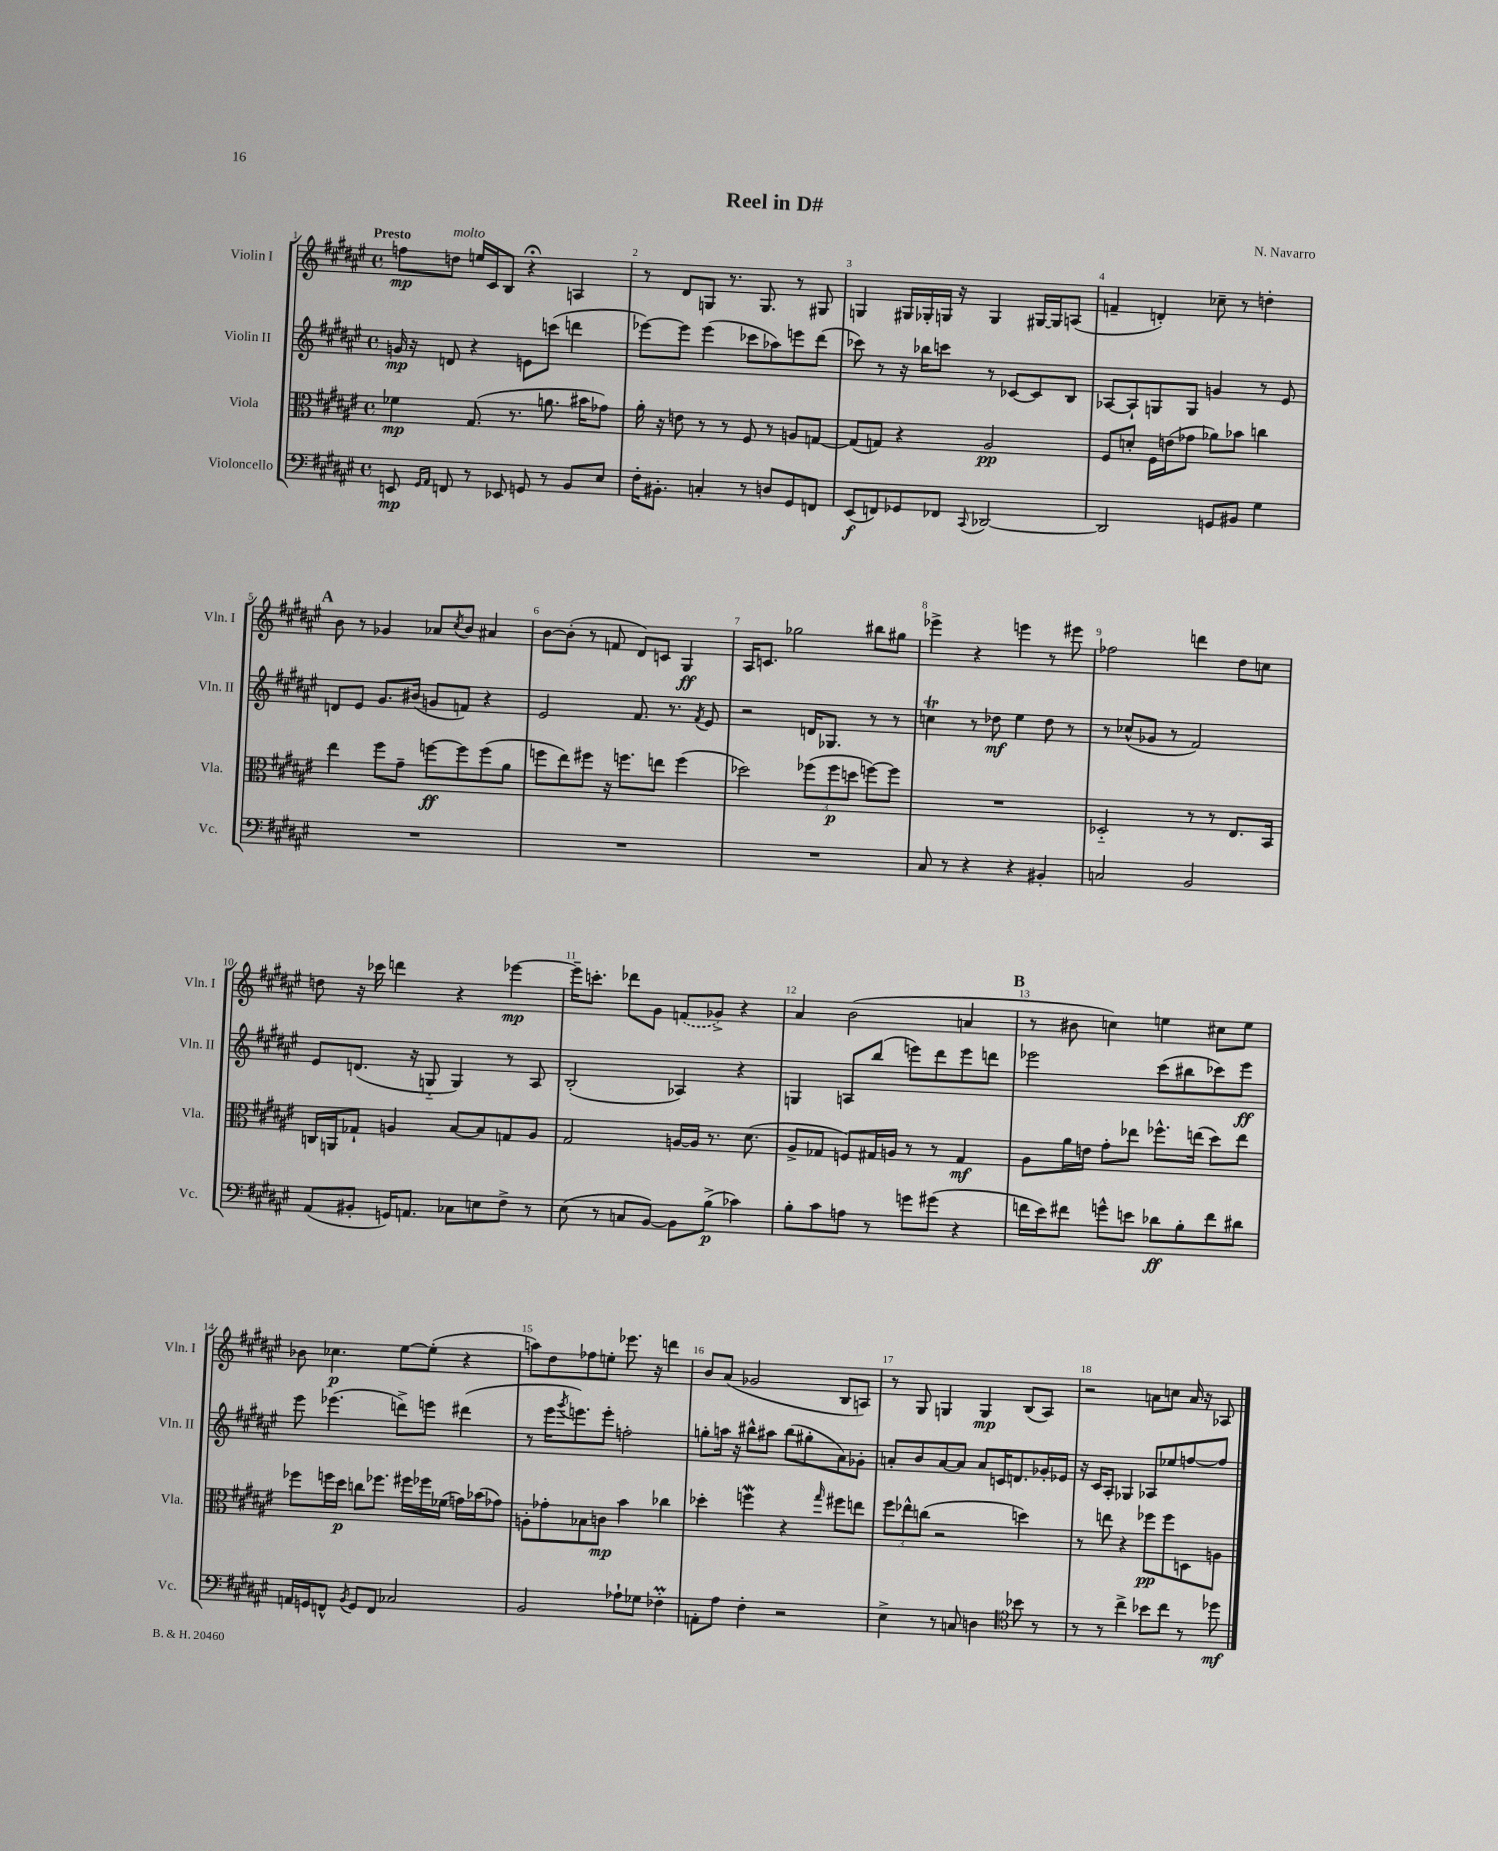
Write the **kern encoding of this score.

**kern	**kern	**kern	**kern
*staff4	*staff3	*staff2	*staff1
*clefF4	*clefC3	*clefG2	*clefG2
*k[f#c#g#d#a#e#]	*k[f#c#g#d#a#e#]	*k[f#c#g#d#a#e#]	*k[f#c#g#d#a#e#]
*M4/4	*M4/4	*M4/4	*M4/4
*met(c)	*met(c)	*met(c)	*met(c)
8EE/	4f-\	16g/	8ff\L
.	.	16r	.
16qqGG#/LL	.	.	.
16qqAA#/JJ	.	.	.
8FF/	.	8d/	8dd\J
8r	(8.G#/	4r	16ee/LL
.	.	.	16c#/J
8EE-/	.	.	8B/J
.	8.r	.	.
8GG/	.	8e\L	4r;
8r	8.a\	(8ccc\J	.
8BB/L	.	4ddd\	4A/
.	16b#\LK	.	.
8E#/J	8g-\J)	.	.
=	=	=	=
16F#'\LK	16a#'\	[8eee-\L)	8r
8.BB#'\J	16r	.	.
.	8e\	8eee-\]J	8d#/L
4C'/	8r	(4eee-\	8G/J
.	8r	.	8.r
8r	8F#/	8ccc-\L	.
.	.	.	8.G/
8D/L	8r	8aa-\)	.
8GG#/	8A/L	8eee\	8r
8FF/J	[8G/J	(8ddd#\J	8G#/
=	=	=	=
(8EE#/L	(8G/]L	8ccc-\)	4G/
8FF/)	8G/J)	8r	.
8GG-/	4r	16r	16G#/LL
.	.	16bb-\LK	16G-'/
8FF-/J	.	8ccc\J	16G/JJ
.	.	.	16r
8qqCC#/	.	.	.
[2DD-/	2A#/	8r	4G/
.	.	[8c-/L	.
.	.	8c-/]	[16G#/LL
.	.	.	16G#/]J
.	.	8B/J	(8A/J
=	=	=	=
2DD-/]	8F#/L	[8A-/L	4f~/
.	8d'/J	8A-`/]	.
.	16F#\LL	8G/	4d'/)
.	(16e\J	.	.
.	8g-\J	8G/J	.
8GG/L	8a-\L)	4g/	8cc-~\
8BB#/J	8b-\J	.	8r
4G#\	4cc\	8r	4dd'\
.	.	8e#/	.
=	=	=	=
1r	4ee#\	8d/L	8b\
.	.	8e#/J	8r
.	8ff#\L	8.g#/L	4g-/
.	8g#~\J	.	.
.	.	(16b#/Jk	.
.	[8ff\L	8g/L	8a-/L
.	.	.	8qcc#/
.	8ff\]	8f/J)	8b/J
.	(8ff\	4r	4a#/
.	8a#\J	.	.
=	=	=	=
1r	8ff\L	2e#/	[8b\L
.	8ee#\)	.	(8b'\]J
.	8ff#\J	.	8r
.	16r	.	8f/
.	8.ff\L	.	.
.	.	8.f#/	8d#/L)
.	8ee\J	.	8c/J
.	.	8.r	.
.	(4ff\	.	4G#/
.	.	8qf#/	.
.	.	8e#/	.
=	=	=	=
1r	2dd-\)	2r	16A#/LK
.	.	.	8.c/J
.	.	.	2gg-\
.	(12ff-\L	16d/LK	.
.	.	8.G-/J	.
.	12ff-\	.	.
.	12dd\J	.	.
.	[8ff\L)	8r	8bb#\L
.	8ff\]J	8r	8gg#\J
=	=	=	=
8C#/	1r	4cc\	4eee-^\
8r	.	.	.
4r	.	8r	4r
.	.	8dd-\	.
4r	.	4ee#\	4eee\
4BB#'/	.	8dd-\	8r
.	.	8r	8eee#\
=	=	=	=
2C/	2D-'~/	8r	2ff-\
.	.	(8cc-^^/L	.
.	.	8g-/J	.
.	.	8r	.
2BB/	8r	2f#/)	4ddd\
.	8r	.	.
.	8.E#/L	.	8dd#\L
.	.	.	8cc\J
.	16BB/Jk	.	.
=	=	=	=
(8AA#/L	16C/LL	8e#/L	8dd\
.	16AA/J	.	.
8BB#'/J	8G-`/J	(8.d/J	16r
.	.	.	16ccc-\
16GG/LK)	4A/	.	4ddd\
8.AA/J	.	16r	.
.	.	8G'~/	.
8C-\L	[8B/L	4G/)	4r
8E\	8B/]	.	.
8F#^\J	8G/	8r	[4eee-\
8r	8A/J	8A#/	.
=	=	=	=
(8E#\	2G#/	(2B'/	16eee-~\]LK
.	.	.	8.ccc'\J
8r	.	.	.
8C/L	.	.	8ddd-\L
[8BB/J)	.	.	8g#\J
8BB\]L	[16A/LL	4A-/)	(8f/L
.	16A/]JJ	.	.
(8B^\J	8.r	.	8g-^/J)
4c-\)	.	4r	4r
.	(8.d#\	.	.
=	=	=	=
8B'\L	8A#^/L	4G/	4a#/
8c#\	8G-/J	.	.
8A\J	8F/L)	8A/L	(2b\
8r	16G#/L	(8bb/J	.
.	16A/JJ	.	.
8g\L	8r	8eee\L)	.
(8g#\J	8r	8ddd#\	.
4r	4G#/	8eee\	4a/
.	.	8ddd\J	.
=	=	=	=
16f\LL	8A#\L	2eee-\	8r
16e#\J)	.	.	.
8f#\J	16a#\L	.	8b#\
.	16e\JJ	.	.
8g^^\L	8g#'\L	.	4cc\)
8e\J	8ee-\J	.	.
8d-\L	8.ff-^^\L	(8ccc#\L	4ee\
8B'\	.	8bb#\	.
.	(16ee\Jk	.	.
8f#\	8dd#\L)	8ccc-\)	8cc#\L
8d#\J	8ee\J	8eee-\J	8ee\J
=	=	=	=
16AA/LL	8ff-\L	8eee#\	8b-\
16GG/J	.	.	.
8FF^^/J	16ff\L	(4.eee-\	4.cc-\
.	16dd#\JJ	.	.
8qBB/	.	.	.
8GG/L	8cc\L	.	.
8FF/J	8.ff-\J	.	.
2C-/	.	8ddd^\L)	[8ee#\L
.	16ff#\LL	.	.
.	16ff-\	8eee\J	(8ee#'\]J
.	(16f-\JJ	.	.
.	16g\LL)	(4ddd#\	4r
.	(16b-\J	.	.
.	8g-\J)	.	.
=	=	=	=
2BB/	8A'\L	8r	8aa\L)
.	8g-'\	16eee#\LK	8dd#\
.	.	8qggg#/	.
.	.	8.eee\)	.
.	8B-\	.	8ff-\
.	8c\J	8eee'\J	8ee'\J
8A-`\L	4b\	2ff'\	8.eee-\
8G-\J	.	.	.
.	.	.	16r
4F-'\	4cc-\	.	4ddd\
=	=	=	=
8AA'\L	4dd-'\	8gg'\L	8b/L
8A#\J	.	16aa\Jk	(8a#/J
.	.	16r	.
4F#'\	4ff\	8bb#^^\L	2g-/
.	.	8aa#\J	.
2r	4r	(8bb#\L	.
.	.	8gg#'\	.
.	16qqgg#/	.	.
.	8ff#\L	8a#\)	8B/L
.	8ee\J	8g-'\J	8A/J)
=	=	=	=
4E#^\	12ff#\L	8a'/L	8r
.	12ee-^^\	.	.
.	.	8b/	8G#/
.	(12cc\J	.	.
8r	2r	[8a/	4G/
8C/	.	8a/]J	.
4D\	.	8a/L	4G/
.	.	16c/K	.
.	.	8.d/	.
*clefC4	*	*	*
8b-\	4dd\)	.	(8B/L
8r	.	16g-'/L	8A#/J)
.	.	16e-/JJ	.
=	=	=	=
8r	8r	16r	2r
.	.	16c#/LK	.
8r	8ee\	8A#'/J	.
4cc#^\	4r	4G-/	.
8b-\L	8ff-\L	8A-/L	8a\L
8cc#\J	8ff-\	8ee-/	8cc\J
8r	8D\	[8ff/	16a/
.	.	.	16r
8dd-\	8A\J	8ff/]J	8A-/
==	==	==	==
*-	*-	*-	*-
